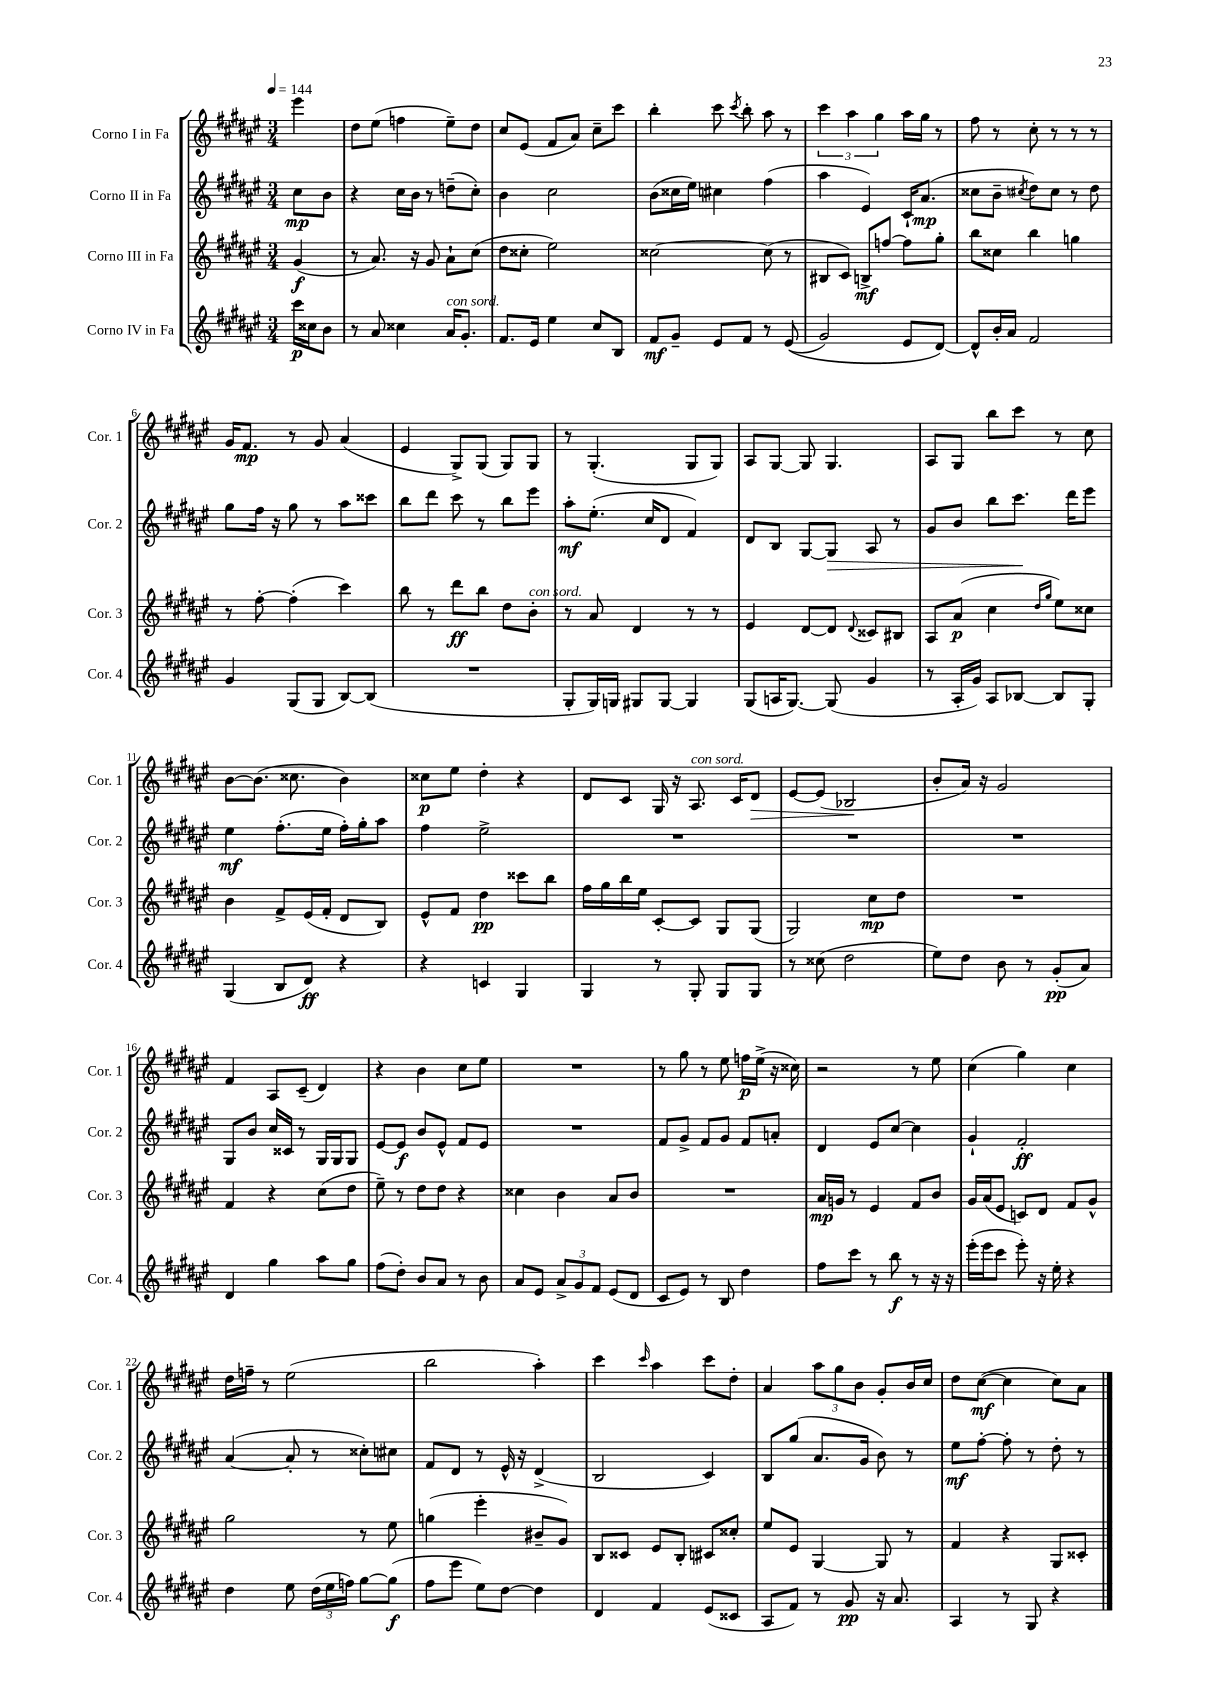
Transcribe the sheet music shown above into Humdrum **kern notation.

**kern	**dynam	**kern	**dynam	**kern	**dynam	**kern	**dynam
*part4	*part4	*part3	*part3	*part2	*part2	*part1	*part1
*staff4	*staff4	*staff3	*staff3	*staff2	*staff2	*staff1	*staff1
*I"Corno IV in Fa	*	*I"Corno III in Fa	*	*I"Corno II in Fa	*	*I"Corno I in Fa	*
*I'Cor. 4	*	*I'Cor. 3	*	*I'Cor. 2	*	*I'Cor. 1	*
*clefG2	*	*clefG2	*	*clefG2	*	*clefG2	*
*k[f#c#g#d#a#e#]	*	*k[f#c#g#d#a#e#]	*	*k[f#c#g#d#a#e#]	*	*k[f#c#g#d#a#e#]	*
*M3/4	*	*M3/4	*	*M3/4	*	*M3/4	*
*MM144	*	*MM144	*	*MM144	*	*MM144	*
=	=	=	=	=	=	=	=
16ccc#\LL	p	(4g#/	f	8cc#\L	mp	4eee#\	.
16cc##X\J	.	.	.	.	.	.	.
8b\J	.	.	.	8b\J	.	.	.
=1	=1	=1	=1	=1	=1	=1	=1
8r	.	8r	.	4r	.	8dd#\L	.
8a#/	.	8.a#/)	.	.	.	(8ee#\J	.
4cc##X\	.	.	.	16cc#\LL	.	4ffn\	.
.	.	16r	.	16b\JJ	.	.	.
.	.	8g#/	.	8r	.	.	.
!LO:TX:a:i:t=con sord.	!	!	!	!	!	!	!
16a#/KL	.	8a#`\L	.	(8ddn~\L	.	8ee#~\L)	.
8.g#'/J	.	.	.	.	.	.	.
.	.	(8cc#\J	.	8cc#'\J)	.	8dd#\J	.
=2	=2	=2	=2	=2	=2	=2	=2
8.f#/L	.	8dd#\L	.	4b\	.	8cc#/L	.
.	.	8cc##X'\J	.	.	.	(8e#/J	.
16e#/Jk	.	.	.	.	.	.	.
4ee#\	.	2ee#\)	.	2cc#\	.	8f#/L	.
.	.	.	.	.	.	8a#/J)	.
8cc#/L	.	.	.	.	.	8cc#~\L	.
8B/J	.	.	.	.	.	8ccc#\J	.
=3	=3	=3	=3	=3	=3	=3	=3
8f#/L	mf	[2cc##X\	.	(8b\L	.	4bb'\	.
8g#~/J	.	.	.	16cc##X\L	.	.	.
.	.	.	.	16ee#\JJ)	.	.	.
8e#/L	.	.	.	4cc#X\	.	8ccc#\	.
.	.	.	.	.	.	8qccc#/	.
8f#/J	.	.	.	.	.	8bb'\	.
8r	.	(8cc##\]	.	(4ff#\	.	8aa#\	.
((8e#/	.	8r	.	.	.	8r	.
=4	=4	=4	=4	=4	=4	=4	=4
2g#/)	.	8B#X/L	.	4aa#\	.	6ccc#\	.
.	.	8c#/J)	.	.	.	.	.
.	.	.	.	.	.	6aa#\	.
.	.	8Bn^/L	mf	4e#/)	.	.	.
.	.	.	.	.	.	6gg#\	.
.	.	[8ffn/J	.	.	.	.	.
8e#/L	.	8ff\L]	.	16c#`/KL	.	16aa#\LL	.
.	.	.	.	(8.a#/J	mp	16gg#\JJ	.
[8d#/J)	.	8gg#'\J	.	.	.	8r	.
=5	=5	=5	=5	=5	=5	=5	=5
8d#^^/L]	.	8bb\L	.	8cc##X\L	.	8ff#\	.
16b'/L	.	8cc##X\J	.	8b~\J	.	8r	.
16a#/JJ	.	.	.	.	.	.	.
.	.	.	.	8qcc#X/	.	.	.
2f#/	.	4bb\	.	8dd#\L)	.	8cc#'\	.
.	.	.	.	8cc#\J	.	8r	.
.	.	4ggn\	.	8r	.	8r	.
.	.	.	.	8dd#\	.	8r	.
!!LO:LB:g=z
=6	=6	=6	=6	=6	=6	=6	=6
4g#/	.	8r	.	8gg#\L	.	16g#/KL	.
.	.	.	.	.	.	8.f#/J	mp
.	.	[8ff#'\	.	16ff#\Jk	.	.	.
.	.	.	.	16r	.	.	.
(8G#/L	.	(4ff#'\]	.	8gg#\	.	8r	.
8G#/J	.	.	.	8r	.	8g#/	.
[8B/L)	.	4ccc#\)	.	8aa#\L	.	(4a#/	.
(8B/J]	.	.	.	8ccc##X\J	.	.	.
=7	=7	=7	=7	=7	=7	=7	=7
2.r	.	8bb\	.	8bb\L	.	4e#/	.
.	.	8r	.	8ddd#\J	.	.	.
.	.	8ddd#\L	ff	8ccc#\	.	8G#^/L)	.
.	.	8bb\J	.	8r	.	(8G#/J	.
.	.	8dd#\L	.	8bb\L	.	8G#/L)	.
!	!	!LO:TX:a:i:t=con sord.	!	!	!	!	!
.	.	8b'\J	.	8eee#\J	.	8G#/J	.
=8	=8	=8	=8	=8	=8	=8	=8
8G#'/L	.	8r	.	8aa#'\L	mf	8r	.
16G#/L)	.	8a#/	.	(8.ee#'\J	.	(4.G#'/	.
16Gn/JJ	.	.	.	.	.	.	.
8G#X/L	.	4d#/	.	.	.	.	.
.	.	.	.	16cc#/KL	.	.	.
[8G#/J	.	.	.	8d#/J	.	.	.
4G#/]	.	8r	.	4f#/)	.	8G#/L	.
.	.	8r	.	.	.	8G#/J)	.
=9	=9	=9	=9	=9	=9	=9	=9
(8G#/L	.	4e#/	.	8d#/L	.	8A#/L	.
16An/K	.	.	.	8B/J	.	[8G#/J	.
[8.G#/J)	.	.	.	.	.	.	.
.	.	[8d#/L	.	[8G#/L	.	8G#/]	.
!	!	!	!	!	!LO:HP:b	!	!
(8G#/]	.	8d#/J]	.	8G#/J]	>	4.G#/	.
.	.	8qqd#/	.	.	.	.	.
4g#/	.	8c##X/L	.	8A#/	.	.	.
.	.	8B#X/J	.	8r	.	.	.
=10	=10	=10	=10	=10	=10	=10	=10
8r	.	8A#/L	.	8g#/L	.	8A#/L	.
16A#'/LL	.	(8a#/J	p	8b/J	.	8G#/J	.
16g#/JJ)	.	.	.	.	.	.	.
8A#/L	.	4cc#\	.	8bb\L	.	8bb\L	.
[8B-X/J	.	.	.	8.ccc#\J	.	8ccc#\J	.
.	.	16qqdd#/LL	.	.	.	.	.
.	.	16qqgg#/JJ	.	.	.	.	.
8B-/L]	.	8ee#\L)	.	.	.	8r	.
.	.	.	.	16ddd#\KL	]	.	.
8G#'/J	.	8cc##X\J	.	8eee#\J	.	8cc#\	.
!!LO:LB:g=z
=11	=11	=11	=11	=11	=11	=11	=11
(4G#/	.	4b\	.	4ee#\	mf	[8b\L	.
.	.	.	.	.	.	(8.b\J]	.
8B/L	.	8f#^/L	.	(8.ff#'\L	.	.	.
.	.	.	.	.	.	8.cc##X\	.
8d#/J)	ff	(16e#/L	.	.	.	.	.
.	.	16f#'/JJ	.	16ee#\Jk	.	.	.
4r	.	8d#/L	.	16ff#'\LL)	.	4b\)	.
.	.	.	.	16gg#'\J	.	.	.
.	.	8B/J)	.	8aa#\J	.	.	.
=12	=12	=12	=12	=12	=12	=12	=12
4r	.	8e#^^/L	.	4ff#\	.	8cc##X\L	p
.	.	8f#/J	.	.	.	8ee#\J	.
4cn/	.	4dd#\	pp	2ee#^\	.	4dd#'\	.
4G#/	.	8ccc##X\L	.	.	.	4r	.
.	.	8bb\J	.	.	.	.	.
=13	=13	=13	=13	=13	=13	=13	=13
4G#/	.	16ff#\LL	.	2.r	.	8d#/L	.
.	.	16gg#\	.	.	.	.	.
.	.	16bb\	.	.	.	8c#/J	.
.	.	16ee#\JJ	.	.	.	.	.
8r	.	[8c#'/L	.	.	.	16G#/	.
.	.	.	.	.	.	16r	.
!	!	!	!	!	!	!LO:TX:a:i:t=con sord.	!
8G#'/	.	8c#/J]	.	.	.	8.A#/	.
8G#/L	.	8G#/L	.	.	.	.	.
.	.	.	.	.	.	16c#/KL	.
!	!	!	!	!	!	!	!LO:HP:b
8G#/J	.	(8G#/J	.	.	.	8d#/J	>
=14	=14	=14	=14	=14	=14	=14	=14
8r	.	2G#/)	.	2.r	.	[8e#/L	.
(8cc##X\	.	.	.	.	.	(8e#/J]	.
2dd#\	.	.	.	.	.	2B-X/	.
.	.	8cc#\L	mp	.	.	.	.
.	.	8dd#\J	.	.	.	.	.
.	.	.	.	.	.	.	]
=15	=15	=15	=15	=15	=15	=15	=15
8ee#\L)	.	2.r	.	2.r	.	8b'/L	.
8dd#\J	.	.	.	.	.	16a#/Jk)	.
.	.	.	.	.	.	16r	.
8b\	.	.	.	.	.	2g#/	.
8r	.	.	.	.	.	.	.
(8g#'/L	pp	.	.	.	.	.	.
8a#/J)	.	.	.	.	.	.	.
!!LO:LB:g=z
=16	=16	=16	=16	=16	=16	=16	=16
4d#/	.	4f#/	.	8G#/L	.	4f#/	.
.	.	.	.	8b/J	.	.	.
4gg#\	.	4r	.	16cc#/LL	.	8A#/L	.
.	.	.	.	16c##X/JJ	.	.	.
.	.	.	.	8r	.	(8c#~/J	.
8aa#\L	.	(8cc#\L	.	16G#/LL	.	4d#/)	.
.	.	.	.	16G#/J	.	.	.
8gg#\J	.	8dd#\J	.	8G#/J	.	.	.
=17	=17	=17	=17	=17	=17	=17	=17
(8ff#\L	.	8ee#~\)	.	[8e#/L	.	4r	.
8dd#'\J)	.	8r	.	8e#/J]	f	.	.
8b/L	.	8dd#\L	.	8b/L	.	4b\	.
8a#/J	.	8dd#\J	.	8e#^^/J	.	.	.
8r	.	4r	.	8f#/L	.	8cc#\L	.
8b\	.	.	.	8e#/J	.	8ee#\J	.
=18	=18	=18	=18	=18	=18	=18	=18
8a#/L	.	4cc##X\	.	2.r	.	2.r	.
8e#/J	.	.	.	.	.	.	.
12a#^/L	.	4b\	.	.	.	.	.
12g#/	.	.	.	.	.	.	.
12f#/J	.	.	.	.	.	.	.
(8e#/L	.	8a#/L	.	.	.	.	.
8d#/J	.	8b/J	.	.	.	.	.
=19	=19	=19	=19	=19	=19	=19	=19
8c#/L	.	2.r	.	8f#/L	.	8r	.
8e#/J)	.	.	.	8g#^/J	.	8gg#\	.
8r	.	.	.	8f#/L	.	8r	.
8B/	.	.	.	8g#/J	.	8ee#\	.
4dd#\	.	.	.	8f#/L	.	16ffn\LL	p
.	.	.	.	.	.	(16ee#^\JJ	.
.	.	.	.	8an'/J	.	16r	.
.	.	.	.	.	.	16cc##X\)	.
=20	=20	=20	=20	=20	=20	=20	=20
8ff#\L	.	16a#/LL	mp	4d#/	.	2r	.
.	.	16gn/JJ	.	.	.	.	.
8ccc#\J	.	8r	.	.	.	.	.
8r	.	4e#/	.	8e#/L	.	.	.
8bb\	f	.	.	[8cc#/J	.	.	.
8r	.	8f#/L	.	4cc#\]	.	8r	.
16r	.	8b/J	.	.	.	8ee#\	.
16r	.	.	.	.	.	.	.
=21	=21	=21	=21	=21	=21	=21	=21
(16eee#'\LL	.	16g#/LL	.	4g#`/	.	(4cc#\	.
16eee#\J	.	(16a#/J	.	.	.	.	.
8ccc#\J	.	8e#/J	.	.	.	.	.
8eee#'\)	.	8cn/L)	.	2f#'/	ff	4gg#\)	.
16r	.	8d#/J	.	.	.	.	.
16ee#'\	.	.	.	.	.	.	.
4r	.	8f#/L	.	.	.	4cc#\	.
.	.	8g#^^/J	.	.	.	.	.
!!LO:LB:g=z
=22	=22	=22	=22	=22	=22	=22	=22
4dd#\	.	2gg#\	.	([4a#/	.	16dd#\LL	.
.	.	.	.	.	.	16ffn~\JJ	.
.	.	.	.	.	.	8r	.
8ee#\	.	.	.	8a#'/]	.	(2ee#\	.
(24dd#\LL	.	.	.	8r	.	.	.
24ee#\	.	.	.	.	.	.	.
24ffn\JJ)	.	.	.	.	.	.	.
[8gg#\L	.	8r	.	8cc##X'\L)	.	.	.
(8gg#\J]	f	8ee#\	.	8cc#X\J	.	.	.
=23	=23	=23	=23	=23	=23	=23	=23
8ff#\L	.	(4ggn\	.	8f#/L	.	2bb\	.
8eee#\J	.	.	.	8d#/J	.	.	.
8ee#\L)	.	4eee#'\	.	8r	.	.	.
[8dd#\J	.	.	.	16e#^^/	.	.	.
.	.	.	.	16r	.	.	.
4dd#\]	.	8b#X~/L	.	(4d#^/	.	4aa#'\)	.
.	.	8g#/J)	.	.	.	.	.
=24	=24	=24	=24	=24	=24	=24	=24
4d#/	.	8B/L	.	2B/	.	4ccc#\	.
.	.	8c##X/J	.	.	.	.	.
.	.	.	.	.	.	16qqccc#/	.
4f#/	.	8e#/L	.	.	.	4aa#\	.
.	.	8B'/J	.	.	.	.	.
(8e#/L	.	8c#X/L	.	4c#/)	.	8ccc#\L	.
8c##X/J	.	8cc##X'/J	.	.	.	8dd#'\J	.
=25	=25	=25	=25	=25	=25	=25	=25
8A#/L	.	8ee#/L	.	8B/L	.	4a#/	.
8f#/J)	.	8e#/J	.	(8gg#/J	.	.	.
8r	.	[4G#/	.	8.a#/L	.	12aa#\L	.
.	.	.	.	.	.	12gg#\	.
8g#/	pp	.	.	.	.	.	.
.	.	.	.	.	.	12b\J	.
.	.	.	.	16g#/Jk	.	.	.
16r	.	8G#/]	.	8b\)	.	8g#'/L	.
8.a#/	.	.	.	.	.	.	.
.	.	8r	.	8r	.	16b/L	.
.	.	.	.	.	.	16cc#/JJ	.
=26	=26	=26	=26	=26	=26	=26	=26
4A#/	.	4f#/	.	8ee#\L	mf	8dd#\L	.
.	.	.	.	[8ff#'\J	.	([8cc#\J	mf
8r	.	4r	.	8ff#'\]	.	4cc#\]	.
8G#/	.	.	.	8r	.	.	.
4r	.	8G#/L	.	8dd#'\	.	8cc#\L)	.
.	.	8c##X'/J	.	8r	.	8a#\J	.
==	==	==	==	==	==	==	==
*-	*-	*-	*-	*-	*-	*-	*-
